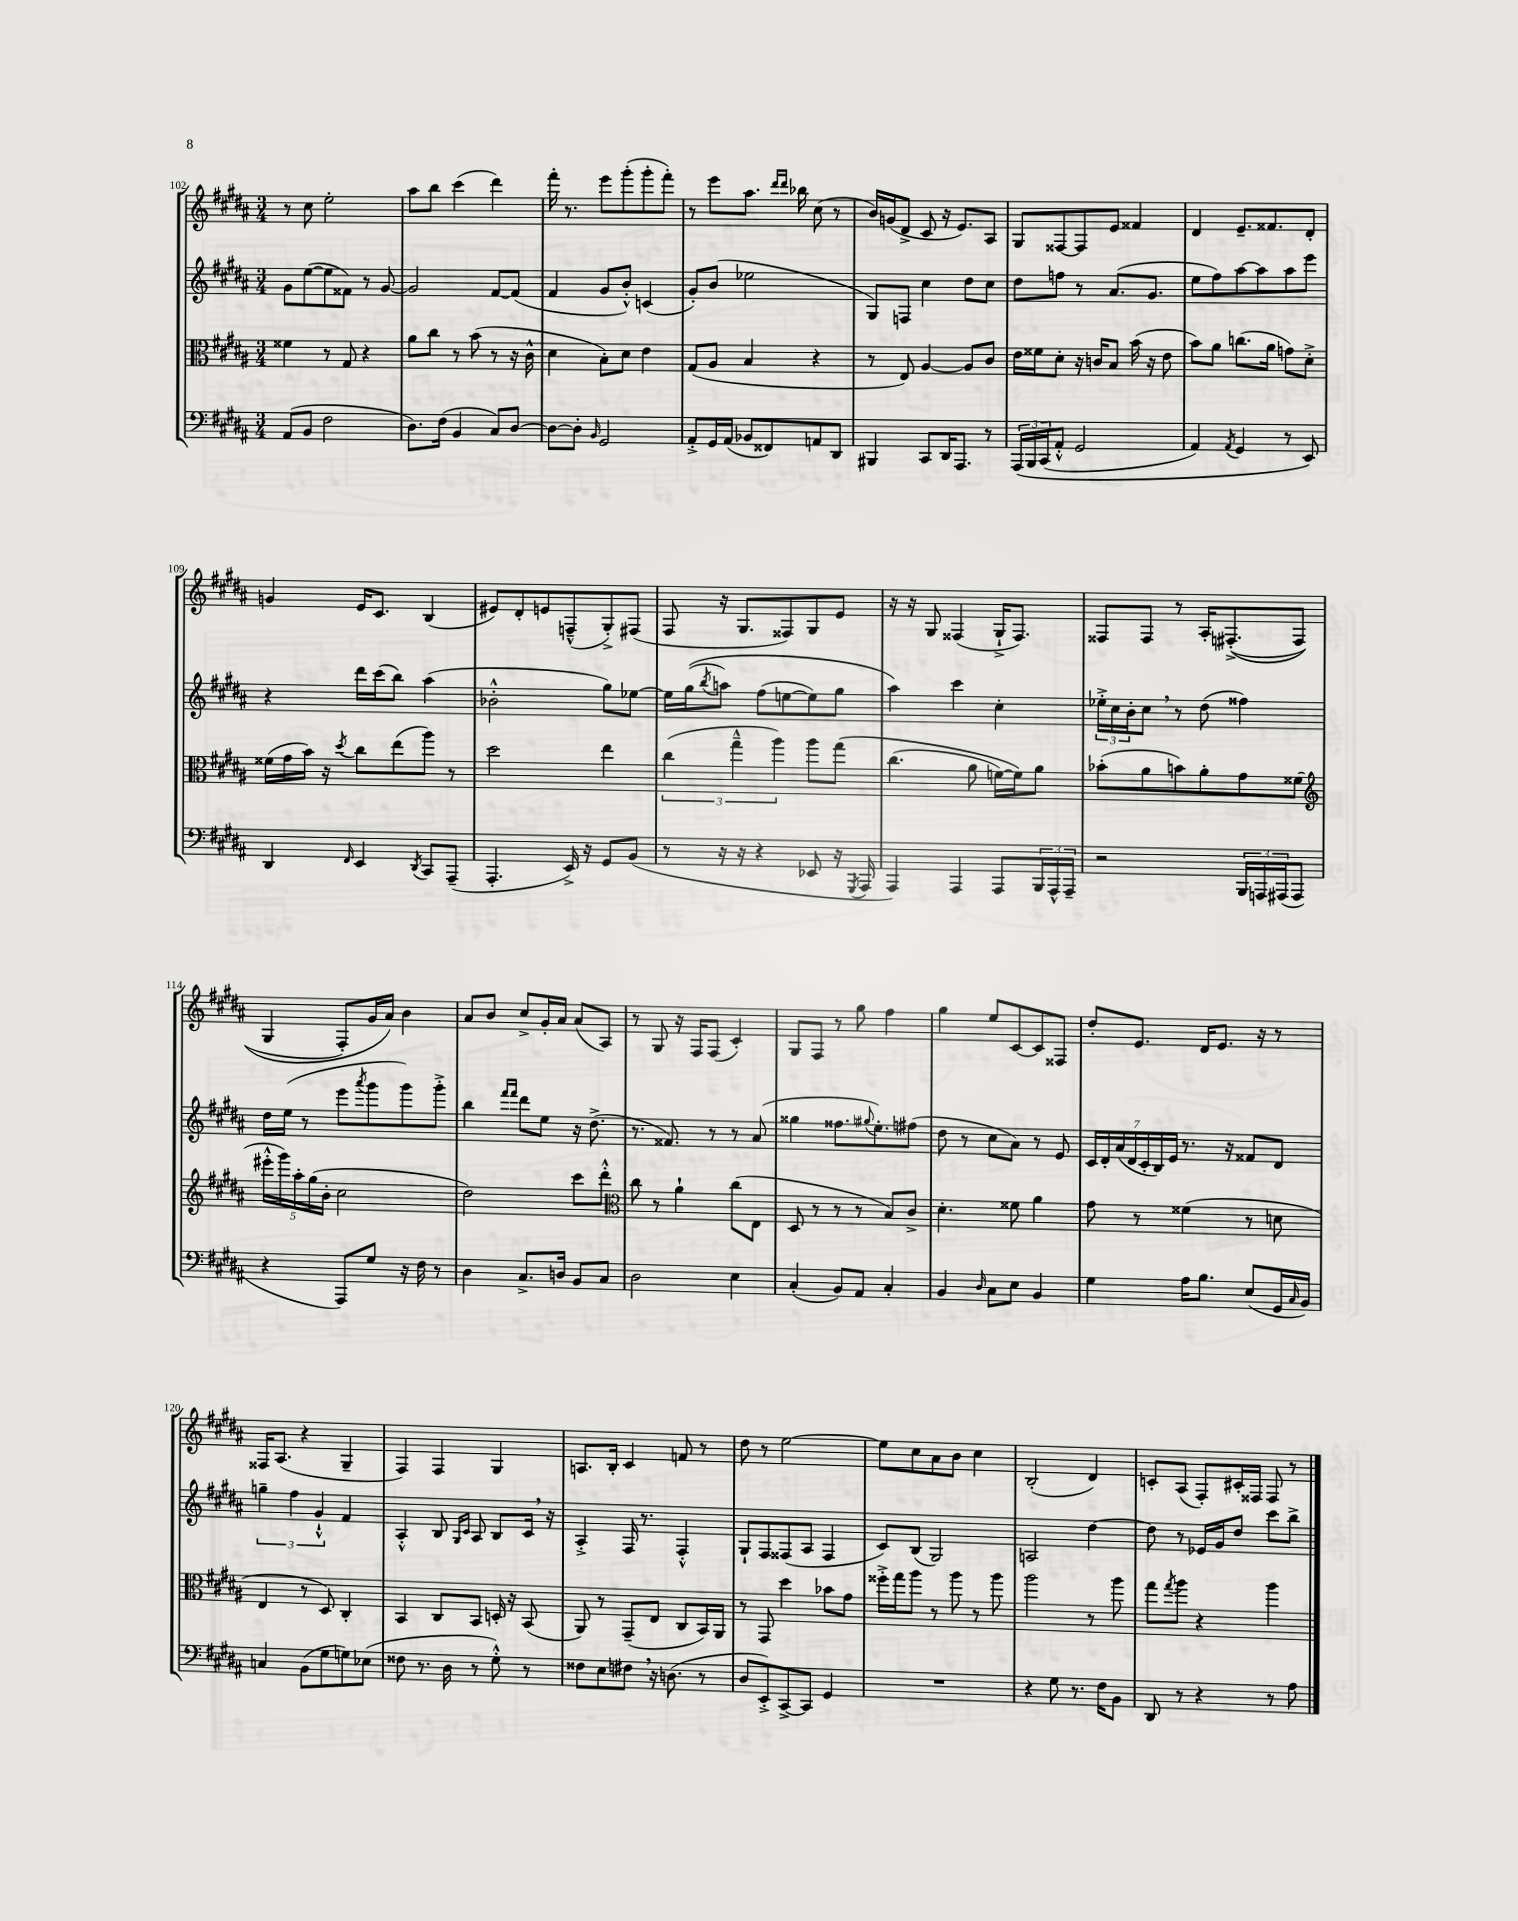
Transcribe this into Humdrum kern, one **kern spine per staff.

**kern	**kern	**kern	**kern
*part4	*part3	*part2	*part1
*staff4	*staff3	*staff2	*staff1
*clefF4	*clefC3	*clefG2	*clefG2
*k[f#c#g#d#a#]	*k[f#c#g#d#a#]	*k[f#c#g#d#a#]	*k[f#c#g#d#a#]
*M3/4	*M3/4	*M3/4	*M3/4
=102	=102	=102	=102
(8AA#/L	4f##X\	8g#\L	8r
8BB/J	.	([8ee\	8cc#\
2F#\	8r	8ee\]	2ee'\
.	8G#/	8f##X\J)	.
.	4r	8r	.
.	.	[8g#/	.
=103	=103	=103	=103
8.D#\L)	8a#\L	2g#/]	8aa#\L
.	8cc#\J	.	8bb\J
(16F#\Jk	.	.	.
4BB/	8r	.	(4ccc#\
.	(8b\	.	.
8C#/L)	8r	[8f#/L	4ddd#\)
[8D#/J	16r	(8f#/J]	.
.	16c#^^\	.	.
=104	=104	=104	=104
8D#\L_	4d#\	4f#/	16fff#'\
.	.	.	8.r
8D#'\J]	.	.	.
16qqBB/	.	.	.
2GG#/	8B'\L)	8g#/L	8eee\L
.	8d#\J	8b'^^/J)	(8ggg#'\
.	4e\	(4cn/	8ggg#'\
.	.	.	8fff#'\J)
=105	=105	=105	=105
8AA#'^/L	(8G#/L	8g#'/L)	8r
16GG#/L	8A#/J	(8b/J	8eee\L
(16AA#/JJ	.	.	.
8BB-X/L	4B/	2ee-X\	8.aa#\J
8FF##X/)	.	.	.
.	.	.	16qqddd#/LL
.	.	.	16qqddd#/JJ
.	.	.	16bb-X\
8AAn/	4r	.	(8cc#\
8DD#/J	.	.	8r
=106	=106	=106	=106
4BBB#X/	8r	8G#/L)	16b/LL)
.	.	.	(16gn/J
.	8E/)	8Fn/J	8d#^/J
8CC#/L	[4A#/	4cc#\	8c#/
16DD#/K	.	.	16r
8.AAA#/J	.	.	8.e/L)
.	8A#/L]	8dd#\L	.
8r	8c#/J	8cc#\J	8A#/J
=107	=107	=107	=107
(24AAA#/LL	16e\LL	8dd#\L	8G#/L
24BBB/	.	.	.
.	16f##X\J	.	.
(24CC#/J	.	.	.
8AA#'^^/J	8d#'\J	8ffn\J	[8F##X/
2GG#/	16r	8r	8F##/]
.	16cn/KL	.	.
.	8B/J	(8.a#/L	8e/J
.	(16b\	.	4f##X/
.	16r	8.g#/J	.
.	8e\	.	.
=108	=108	=108	=108
4AA#/)	8b\L)	8ee\L	4d#/
.	8a#\J	8ff#\)	.
8qAA#/	.	.	.
4GG#/	(8.ccn\L	[8aa#\	8.e~/L
.	.	8aa#\]	.
.	16a#\Jk	.	8.f##X/
8r	8gn\L)	8aa#\	.
8EE/)	8d#'^\J	8eee\J	8d#'/J
!!LO:LB:g=z
=109	=109	=109	=109
4DD#/	(16f##X\LL	4r	4gn/
.	16g#\	.	.
.	16b\JJ)	.	.
.	16r	.	.
16qqFF#/	8qdd#/	.	.
4EE/	8cc#\L	16ddd#\LL	16e/KL
.	.	(16ccc#\J	8.c#/J
.	(8ee\	8bb\J)	.
8qDD#/	.	.	.
8CC#/L	8aa#\J)	(4aa#\	(4B/
(8AAA#~/J	8r	.	.
=110	=110	=110	=110
4.AAA#'/	2dd#\	2b-X'^^\	8e#X/L)
.	.	.	8d#'/
.	.	.	8en/
16EE^/)	.	.	(8Fn~^^/
16r	.	.	.
8GG#/L	4ee\	8gg#\L)	8G#'^/)
(8BB/J	.	[8ee-X\J	(8F#X/J
=111	=111	=111	=111
8r	(6cc#\	16ee-\LL]	8F#/
.	.	((16gg#\J	.
.	.	8qbb/	.
16r	.	8aan\J)	16r
.	6gg#~^^\	.	.
16r	.	.	8.G#/L
4r	.	(8ff#\L	.
.	6aa#\)	.	.
.	.	[8een\	8F##X/)
8EE-X/	8aa#\L	8ee\])	8G#/
16r	(8gg#\J	8gg#\J	8e/J
8qGGG#/	.	.	.
16AAA#/	.	.	.
=112	=112	=112	=112
4AAA#/)	(4.cc#\	4aa#\)	16r
.	.	.	16r
.	.	.	8G#/
4AAA#/	.	4ccc#\	(4F##X/
.	8a#\	.	.
8AAA#/L	[16fn\LL)	4cc#'\	16G#`^/KL
.	16f\J])	.	8.F##/J)
24BBB/L	8a#\J	.	.
24AAA#^^/	.	.	.
24AAA#~/JJ	.	.	.
=113	=113	=113	=113
2r	(8b-X'\L	24ee-X'^\LL	8F##X/L
.	.	24cc#\	.
.	.	24b'\J	.
.	8a#\	8cc#,\J	8F##/J
.	8bn\)	8r	8r
.	8a#'\	(8dd#\	16A#'/KL
.	.	.	((8.F#X'^/
24BBB/LL	8g#\	4ff##X\)	.
24AAAn/	.	.	.
(24AAA#X/J	.	.	.
8AAA#/J	(8f##X\J	.	8F#/J
!!LO:LB:g=z
=114	=114	=114	=114
*	*clefG2	*	*
4r	20eee#X'^^\LL	16dd#\LL	4G#/
.	20ggg#\)	.	.
.	.	(16ee\JJ	.
.	20aa#'\	.	.
.	.	8r	.
.	(20gg#\	.	.
.	20b'\JJ	.	.
8AAA#/L)	2cc#\	8eee\L	8F#'/L)
.	.	8qaaa#/	.
8G#/J	.	8ggg#\	16g#/L
.	.	.	16a#/JJ)
16r	.	8ggg#\)	4b\
16F#\	.	.	.
8r	.	8ggg#'^\J	.
=115	=115	=115	=115
4D#\	2dd#\)	4bb\	8a#/L
.	.	.	8b/J
.	.	16qqfff#/LL	.
.	.	16qqfff#/JJ	.
8.C#^/L	.	8ddd#\L	8cc#^/L
.	.	8ee\J	16g#'/L
16Dn/Jk	.	.	16a#/JJ
8BB/L	8ccc#\L	16r	(8a#/L
.	.	(8.dd#^\	.
8C#/J	8ddd#'^^\J	.	8A#/J)
=116	=116	=116	=116
*	*clefC3	*	*
2D#\	8cc#\	8.r	8r
.	8r	.	8G#/
.	.	8.f##X/)	.
.	4a#`\	.	16r
.	.	.	16F#/KL
.	.	8r	(8F#/J
4E\	(8cc#\L	8r	4c#'/)
.	8E\J	(8a#/	.
=117	=117	=117	=117
(4C#'/	8D#/	4gg##X\	8G#/L
.	8r	.	8F#/J
8BB/L)	8r	8.ff##X\L	8r
8AA#/J	8r	.	8gg#\
.	.	8qqgg#X/	.
.	.	8.ee'\)	.
4C#'/	8B/L)	.	4ff#\
.	8c#^/J	(8ff#X\J	.
=118	=118	=118	=118
4BB/	4.d#'\	8dd#\	4gg#\
.	.	8r	.
16qqD#/	.	.	.
8C#\L	.	8cc#\L	8ee/L
8E\J	8f##X\	8a#\J)	[8c#/
4BB/	4a#\	8r	8c#/]
.	.	8e/	8F##X/J
=119	=119	=119	=119
4G#\	8g#\	28c#/LL	8dd#'/L
.	.	28d#'/	.
.	.	(28a#/	.
.	.	28d#/	.
.	8r	.	8.e/J
.	.	28c#'/	.
.	.	28B/)	.
.	.	28e/JJ	.
16A#\KL	(4f##X\	8.r	.
8.B\J	.	.	16d#/KL
.	.	.	8.e/J
.	.	16r	.
(8E/L	8r	8f##X/L	.
.	.	.	16r
16GG#/L	8dn\	8d#/J	8r
16qqC#/	.	.	.
16BB/JJ)	.	.	.
!!LO:LB:g=z
=120	=120	=120	=120
4Cn/	4E/	6ggn~\	16F##X/KL
.	.	.	(8.A#/J
.	.	6ff#\	.
(8BB\L	8r	.	4r
.	.	6g#`^^/	.
8G#\	8D#/)	.	.
8Gn\)	4C#'/	4f#/	4G#~/
(8E-X\J	.	.	.
=121	=121	=121	=121
8F##X\	4BB/	4A#'^^/	4F#/)
8.r	.	.	.
.	8C#/L	8B/	4F#/
16D#\	.	.	.
.	.	16qqG#/LL	.
.	.	16qqc#/JJ	.
8r	8BB/J	8A#/	.
8G#'^^\)	16Dn'/	8B/L	4G#/
.	16r	.	.
8r	(8BB/	16c#,/Jk	.
.	.	16r	.
=122	=122	=122	=122
8F##X\L	8AA#/)	4A#'^/	8.An/L
8E\	8r	.	.
.	.	.	16B'/Jk
8F#X,\J	(8GG#~/L	16F#/	4c#/
.	.	8.r	.
16r	8E/J	.	.
(8.Dn\	.	.	.
.	8C#/L	4F#'^^/	8fn/
8r	16BB/L)	.	8r
.	16AA#/JJ	.	.
=123	=123	=123	=123
8D#/L	8r	8G#`/L	8dd#\
8EE'^/)	8GG#/	8F#/	8r
[8CC#^/	4dd#\	(8F##X/	[2ee\
8CC#/J]	.	8A#/J	.
4GG#/	8b-X\L	4F##/	.
.	8g#\J	.	.
=124	=124	=124	=124
2.r	16ff##X'^\LL	8c#/L)	8ee\L]
.	16gg#\J	.	.
.	8aa#\J	(8B/J	8cc#\
.	8r	2G#/)	8a#\
.	8aa#\	.	8b\J
.	8r	.	4cc#\
.	8aa#\	.	.
=125	=125	=125	=125
4r	2aa#\	2An/	(2B'/
8G#\	.	.	.
8.r	.	.	.
.	8r	[4dd#\	4d#/)
16F#\KL	.	.	.
8BB\J	8aa#\	.	.
=126	=126	=126	=126
8DD#/	8gg#\L	8dd#\]	8cn'/L
.	8qgg#/	.	.
8r	8aa#\J	8r	(8A#/J
4r	4r	16e-X/LL	8F#'/L)
.	.	16g#/J	.
.	.	8dd#/J	16c#X'/L
.	.	.	16F##X/JJ
8r	4aa#\	8ccc#\L	8F##/
8A#\	.	8bb^\J	8r
==	==	==	==
*-	*-	*-	*-
